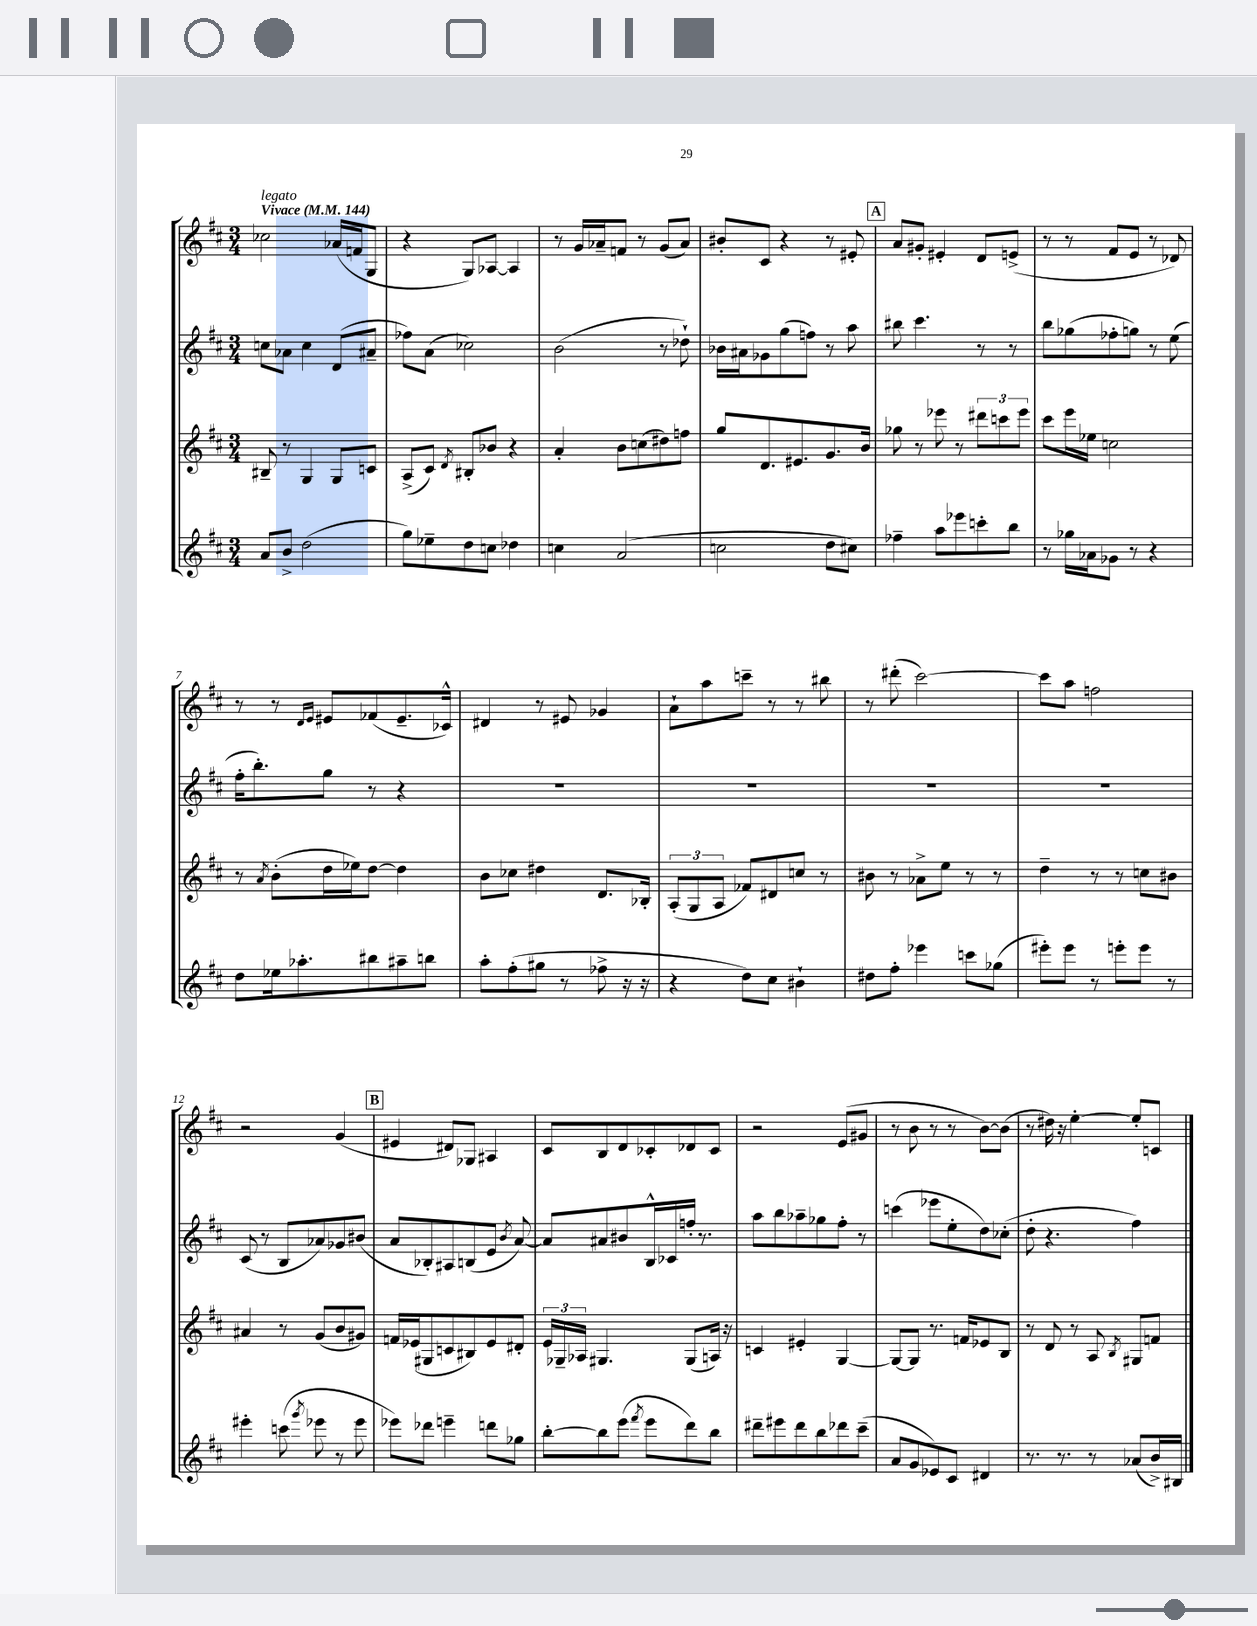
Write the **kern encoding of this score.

**kern	**kern	**kern	**kern
*part4	*part3	*part2	*part1
*staff4	*staff3	*staff2	*staff1
*clefG2	*clefG2	*clefG2	*clefG2
*k[f#c#]	*k[f#c#]	*k[f#c#]	*k[f#c#]
*M3/4	*M3/4	*M3/4	*M3/4
*MM144	*MM144	*MM144	*MM144
=1	=1	=1	=1
!	!	!	!LO:TX:a:B:t=Vivace
!	!	!	!LO:TX:a:i:t=legato
8a/L	8B#X~/	8ccn\L	2cc-X\
8b^/J	8r	8a-X\J	.
(2dd\	4G/	4cc\	.
.	8G/L	(8d/L	(16a-X/LL
.	.	.	16fn/J
.	8cn/J	8a#X~/J	8G/J
=2	=2	=2	=2
8gg\L)	(8A^/L	8ff-X\L)	4r
8ee-X~\	8c#/J)	(8a\J	.
.	8qd/	.	.
8dd\	8B#X'/L	2cc-X\)	8G/L)
8ccn\J	8b-X/J	.	[8A-X/J
4dd-X\	4r	.	4A-/]
=3	=3	=3	=3
4ccn\	4a'/	(2b\	8r
.	.	.	16g/LL
.	.	.	16a-X~/J
(2a/	8b\L	.	8fn/J
.	(8ccn\	.	8r
.	8dd#X\)	8r	(8g/L
.	8ffn\J	8dd-X`\)	8a-/J)
=4	=4	=4	=4
2ccn\	8gg/L	16b-X\LL	8b#X'/L
.	.	16a#X\J	.
.	8.d/	8g-X\	8c#/J
.	.	(8gg\	4r
.	8.e#X/	.	.
.	.	8ffn\J)	.
8dd\L	8.g/	8r	8r
8cc#X\J)	.	8aa\	8e#X'/
.	16b/Jk	.	.
!!LO:REH:place=s1:t=A
=5	=5	=5	=5
4ff-X~\	8gg-X\	8bb#X\	8a/L
.	8r	4.ccc#\	8g#X'/J
8aa\L	8eee-X\	.	4e#X'/
8eee-X\	8r	.	.
8cccn'\	12ddd#X\L	8r	8d/L
.	12cccn\	.	.
8bb\J	.	8r	(8en^/J
.	12eee-\J	.	.
=6	=6	=6	=6
8r	8ccc#\L	8bb\L	8r
16gg-X\LL	16eee\L	(8gg-X\	8r
16a-X\J	16ee-X\JJ	.	.
8g-X\J	2ccn\	8ff-X'\	8f#/L
8r	.	8ggn\J)	8e/J
4r	.	8r	8r
.	.	(8ee\	8d-X/)
!!LO:LB:g=z
=7	=7	=7	=7
8dd\L	8r	16ff#'\KL	8r
.	.	8.bb'\)	.
.	8qa/	.	.
16ee-X\k	(8b'\L	.	8r
8.aa-X'\	.	.	.
.	.	.	16qqd/LL
.	.	.	16qqe/JJ
.	16dd\L	8gg\J	8e#X/L
.	16ee-X\J)	.	.
8bb#X\	[8dd\J	8r	(8f-X/
8aa#X~\	4dd\]	4r	8.e#~/
8bbn\J	.	.	.
.	.	.	16c-X^^/Jk)
=8	=8	=8	=8
8aa'\L	8b\L	2.r	4d#X/
(8ff#'\	8cc-X\J	.	.
8gg#X\J	4dd#X\	.	8r
8r	.	.	8e#X/
8ff-X^\	8.d/L	.	4g-X/
16r	.	.	.
16r	16B-X'/Jk	.	.
=9	=9	=9	=9
4r	(12A'/L	2.r	8a`\L
.	12G/	.	.
.	.	.	8aa\
.	12A/J	.	.
8dd\L)	8f-X/L)	.	8cccn~\J
8cc#\J	8d#X/	.	8r
4b#X`\	8ccn/J	.	8r
.	8r	.	8bb#X\
=10	=10	=10	=10
8dd#X\L	8b#X\	2.r	8r
8ff#'\J	8r	.	(8ddd#X'\
4eee-X\	8a-X^\L	.	[2ccc#\)
.	8ee\J	.	.
8cccn\L	8r	.	.
(8gg-X\J	8r	.	.
=11	=11	=11	=11
8eee#X'\L)	4dd~\	2.r	8ccc#\L]
8eee#\J	.	.	8aa\J
8r	8r	.	2ffn\
8eeen'\L	8r	.	.
8eee\J	8ccn\L	.	.
8r	8b#X\J	.	.
!!LO:LB:g=z
=12	=12	=12	=12
4eee#X'\	4a#X/	(8c#/	2r
.	.	8r	.
(8cccn\	8r	8B/L	.
8qggg/	.	.	.
8eee-X\	(8g/L	8a-X/)	.
8r	8b/	8g-X/	(4g/
8eee-\	8g#X/J)	(8b#X/J	.
!!LO:REH:place=s1:t=B
=13	=13	=13	=13
8eee-X\L)	16fn/LL	8a/L	4e#X/
.	(16e-X/J	.	.
8ddd-X\J	8G#X/	8B-X'/)	.
4eeen~\	8cn/	8A#X/	8d#X/L)
.	8B#X/)	(8Bn/	8G-X/J
8dddn\L	8e-/	8e/J	4A#X/
.	.	8qb/	.
8gg-X\J	8d#X'/J	[8a/)	.
=14	=14	=14	=14
[8bb'\L	24e/LL	8a/L]	8c#/L
.	24G-X~/	.	.
.	24A-X/JJ	.	.
8bb\]	4.G#X/	8a#X/	8B/
(8eee\J	.	8b#X/	8d/
8qfff#/	.	.	.
8eee\L	.	16B^^/L	8c-X'/
.	.	16c-X/	.
8ddd\)	(8G#/L	16ffn'/JJ	8d-X/
.	.	8.r	.
8bb\J	16An/Jk)	.	8c-/J
.	16r	.	.
=15	=15	=15	=15
8ddd#X~\L	4cn/	8aa\L	2r
8eee#X\	.	8bb\	.
8ddd#\	4e#X'/	8aa-X~\	.
8bb\	.	8gg-X\	.
8ddd-X\	[4G/	8ff#'\J	(8e/L
(8ccc#~\J	.	8r	8g#X/J
=16	=16	=16	=16
8a/L	8G/L_	(4cccn\	8r
8g/	8G/J]	.	8b\
8e-X/)	8.r	8eee-X\L	8r
8c#/J	.	8ee'\	8r
.	16fn/KL	.	.
4d#X/	8e-X/	8dd\)	[8b\L)
.	8B/J	(8cc-X'\J	(8b\J]
=17	=17	=17	=17
8.r	8r	8dd'\	8r
.	8d/	4.r	16dd#X\)
8.r	.	.	16r
.	8r	.	[4ee'\
8r	8A/	.	.
.	8qB/	.	.
(8a-X/L	8G#X/L	4ff#\)	8ee'/L]
16b^/L)	8fn/J	.	8cn/J
16B#X/JJ	.	.	.
==	==	==	==
*-	*-	*-	*-
